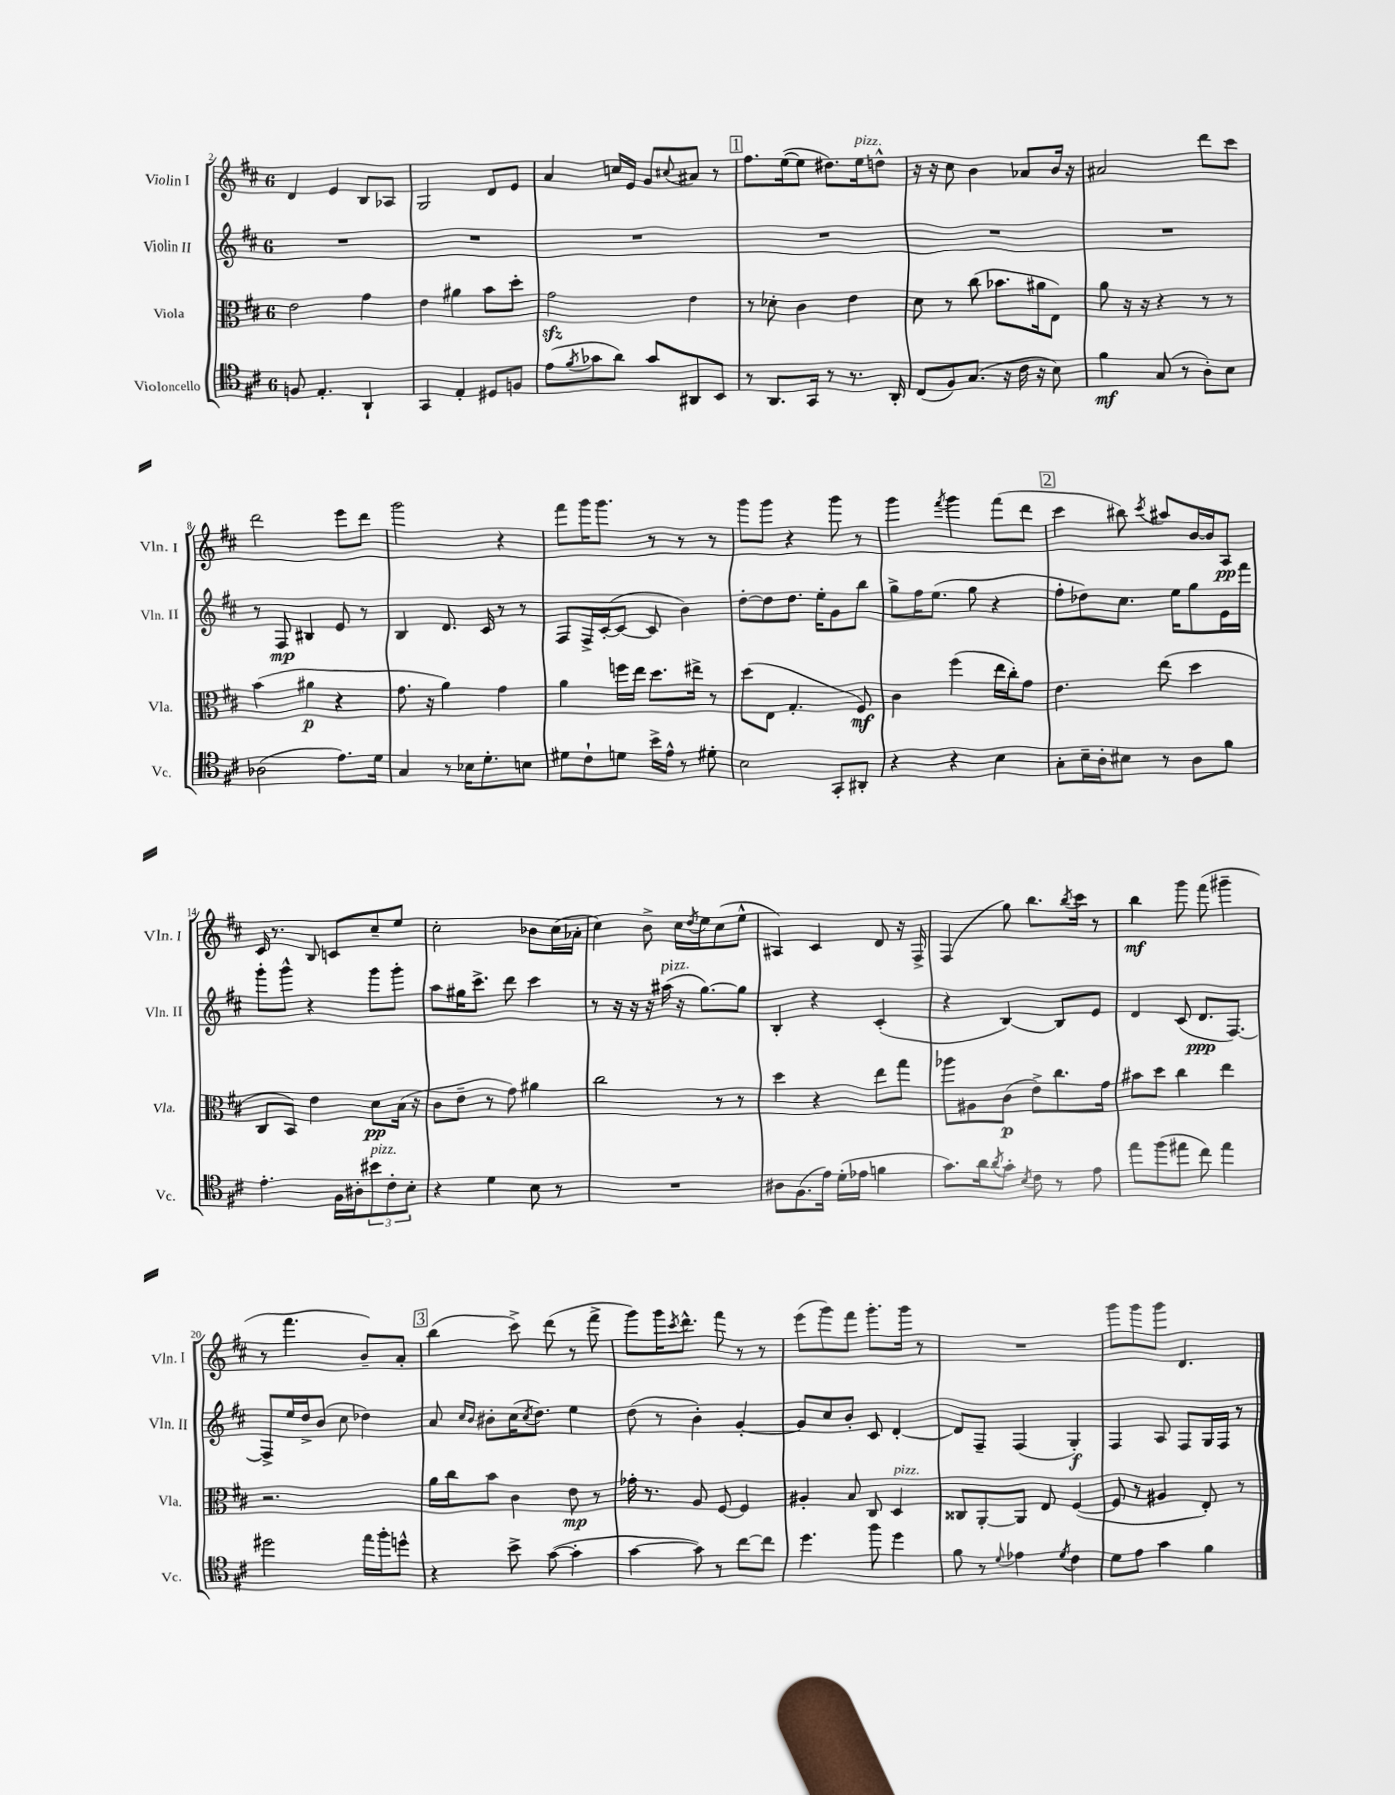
<<
\new StaffGroup <<
\new Staff = "s0" \with { instrumentName = "Violin I" shortInstrumentName = "Vln. I" } {
    \clef treble \key d \major \once \override Staff.TimeSignature.style = #'single-digit \time 6/8
    d'4 e'4 b8 aes8 |
    g2 d'8 e'8 |
    a'4 c''16 e'16 g'8 \appoggiatura { cis''8 } ais'8 r8 |
    \mark \markup { \box "1" } fis''8. e''16~( e''8 dis''8.) e''16^\markup { \italic "pizz." } d''8-^ |
    r16 r16 cis''8 b'4 aes'8 b'16 r16 |
    ais'2 d'''8 cis'''8 |
    d'''2 e'''8 d'''8 |
    g'''2 r4 |
    fis'''8 g'''16 g'''8. r8 r8 r8 |
    g'''8 g'''8 r4 g'''8 r8 |
    g'''4 \acciaccatura { fis'''8 } g'''4 fis'''8( d'''8 |
    \mark \markup { \box "2" } cis'''4 bis''8) \acciaccatura { cis'''8 } ais''8 b'16~ b'16 a8\pp |
    cis'16 r8. b8 c'8 cis''8-- e''8 |
    cis''2-. bes'8 cis''16( aes'16-. |
    cis''4) b'8-> cis''16 \acciaccatura { d''8 } e''16 cis''8( e''8-^ |
    ais4) cis'4 d'8 r16 fis16-> |
    fis4( g''8) b''8. \acciaccatura { b''8 } cis'''16 r8 |
    b''4\mf g'''8 fis'''8( gis'''4-- |
    r8 fis'''4. b'8--) a'8-. |
    \mark \markup { \box "3" } b''4( cis'''8->) d'''8( r8 fis'''8-> |
    g'''8) g'''16 \acciaccatura { cis'''8 } d'''8.-^ fis'''8 r8 r8 |
    e'''8( g'''8) fis'''8 g'''8.-. g'''16 r8 |
    R2. |
    g'''8 g'''8 g'''8 d'4. \bar "|." |
}
\new Staff = "s1" \with { instrumentName = "Violin II" shortInstrumentName = "Vln. II" } {
    \clef treble \key d \major \once \override Staff.TimeSignature.style = #'single-digit \time 6/8
    R2. |
    R2. |
    R2. |
    \mark \markup { \box "1" } R2. |
    R2. |
    R2. |
    r8 fis8\mp bis4 e'8 r8 |
    b4 d'8. cis'16 r8 r8 |
    fis8 fis16-> cis'16~-.( cis'8~ cis'8 b'4) |
    d''8~-. d''8 d''8. e''16-. g'8 b''8 |
    g''8-> fis''16 e''8.( g''8 r4 |
    \mark \markup { \box "2" } fis''8-. des''8) cis''8. e''16 g''8 e'16 fis'''16 |
    g'''8-. g'''8-^ r4 g'''8 g'''8-. |
    a''8 gis''16 cis'''8.-> d'''8 cis'''4 |
    r8 r16 r16 r16 ais''16^\markup { \italic "pizz." }( r16 g''8.~) g''8 |
    b4-. r4 cis'4-.( |
    r4 b4~) b8 e'8 |
    d'4 cis'8( d'8.\ppp fis8.~) |
    fis8-> e''16 d''16-> b'8( cis''8 des''4) |
    \mark \markup { \box "3" } a'8 \grace { cis''16 b'16 } bis'8-. cis''16( \acciaccatura { cis''8 } d''8.) e''4 |
    d''8( r8 b'4-.) g'4~-. |
    g'8 cis''8 b'8-. cis'8 d'4~-. |
    d'8 fis8-- fis4( g4-.\f) |
    fis4 a8 fis8 g16 fis16 r8 \bar "|." |
}
\new Staff = "s2" \with { instrumentName = "Viola" shortInstrumentName = "Vla." } {
    \clef alto \key d \major \once \override Staff.TimeSignature.style = #'single-digit \time 6/8
    e'2 g'4 |
    e'4 ais'4 b'8 d''8-. |
    g'2\sfz e'4 |
    \mark \markup { \box "1" } r8 des'8-. cis'4 e'4 |
    d'8 r8 cis''8( bes'8. ais'16 e8) |
    a'8 r16 r16 r4 r8 r8 |
    b'4( ais'4\p r4 |
    g'8. r16 a'4) g'4 |
    a'4 f''16 e''16 d''8. eis''16-> r8 |
    d''8( e8 g4.-. fis8\mf) |
    cis'4 fis''4( e''16 cis''16-.) g'8 |
    \mark \markup { \box "2" } e'4. e''8( d''4 |
    cis8 b,8) e'4 d'8\pp b16( r16 |
    cis'8 e'8-- r8 g'8) ais'4 |
    cis''2 r8 r8 |
    d''4 r4 e''8 g''8 |
    aes''8 ais8 cis'8\p( e'8->) cis''8. g'16 |
    bis'8 d''8 cis''4 e''4 |
    r2. |
    \mark \markup { \box "3" } a'16 cis''16 b'8 cis'4 e'8\mp r8 |
    ges'16-. r8. a8 fis8~ fis4 |
    ais4-. b8 cis8 d4^\markup { \italic "pizz." } |
    cisis8 a,8~-. a,8 e8 fis4~( |
    fis8 r8 ais4 e8-.) r8 \bar "|." |
}
\new Staff = "s3" \with { instrumentName = "Violoncello" shortInstrumentName = "Vc." } {
    \clef tenor \key d \major \once \override Staff.TimeSignature.style = #'single-digit \time 6/8
    f8 e4.-. a,4-! |
    g,4 e4-. dis8 f8 |
    e'8( \acciaccatura { fis'8 } ges'8 a'8) ges'8 ais,8 b,8 |
    \mark \markup { \box "1" } r8 a,8. g,16 r8 r8. a,16-. |
    cis8( fis8) g8.( r16 cis'16 r16 b8) |
    fis'4\mf g8( r8 a8-.) b8 |
    aes2( e'8.) d'16 |
    g4 r8 bes16 d'8.-. b8 |
    dis'8 cis'8-! d'8 b'16-> e'16-^ r8 dis'8-. |
    b2 g,8-. ais,8-. |
    r4 r4 b4 |
    \mark \markup { \box "2" } g8-. b16-- a16-. bis8 r8 a8 fis'8 |
    e'4.-. fis16 ais16-. \tuplet 3/2 { bis'8^\markup { \italic "pizz." } cis'8-. b8-. } |
    r4 d'4 b8 r8 |
    R2. |
    ais8 fis8.( e'16) d'16-.( ees'16 f'4 |
    g'8.) a'16 \acciaccatura { a'8 } g'8-. \acciaccatura { b8 } cis'8 r8 e'8 |
    e''8 fis''8( eis''8 cis''8) eis''4 |
    dis''2 e''16 fis''16-. d''8-^ |
    \mark \markup { \box "3" } r4 b'8-> g'8~( g'4-. |
    g'4~ g'8) r8 cis''8~ cis''8 |
    d''4. fis''8 d''4 |
    fis'8 r8 \appoggiatura { d'8 } ees'4 \acciaccatura { d'8 } cis'4 |
    d'8 e'8 g'4 fis'4 \bar "|." |
}
>>
>>
\layout { \context { \Score currentBarNumber = #2 } }
